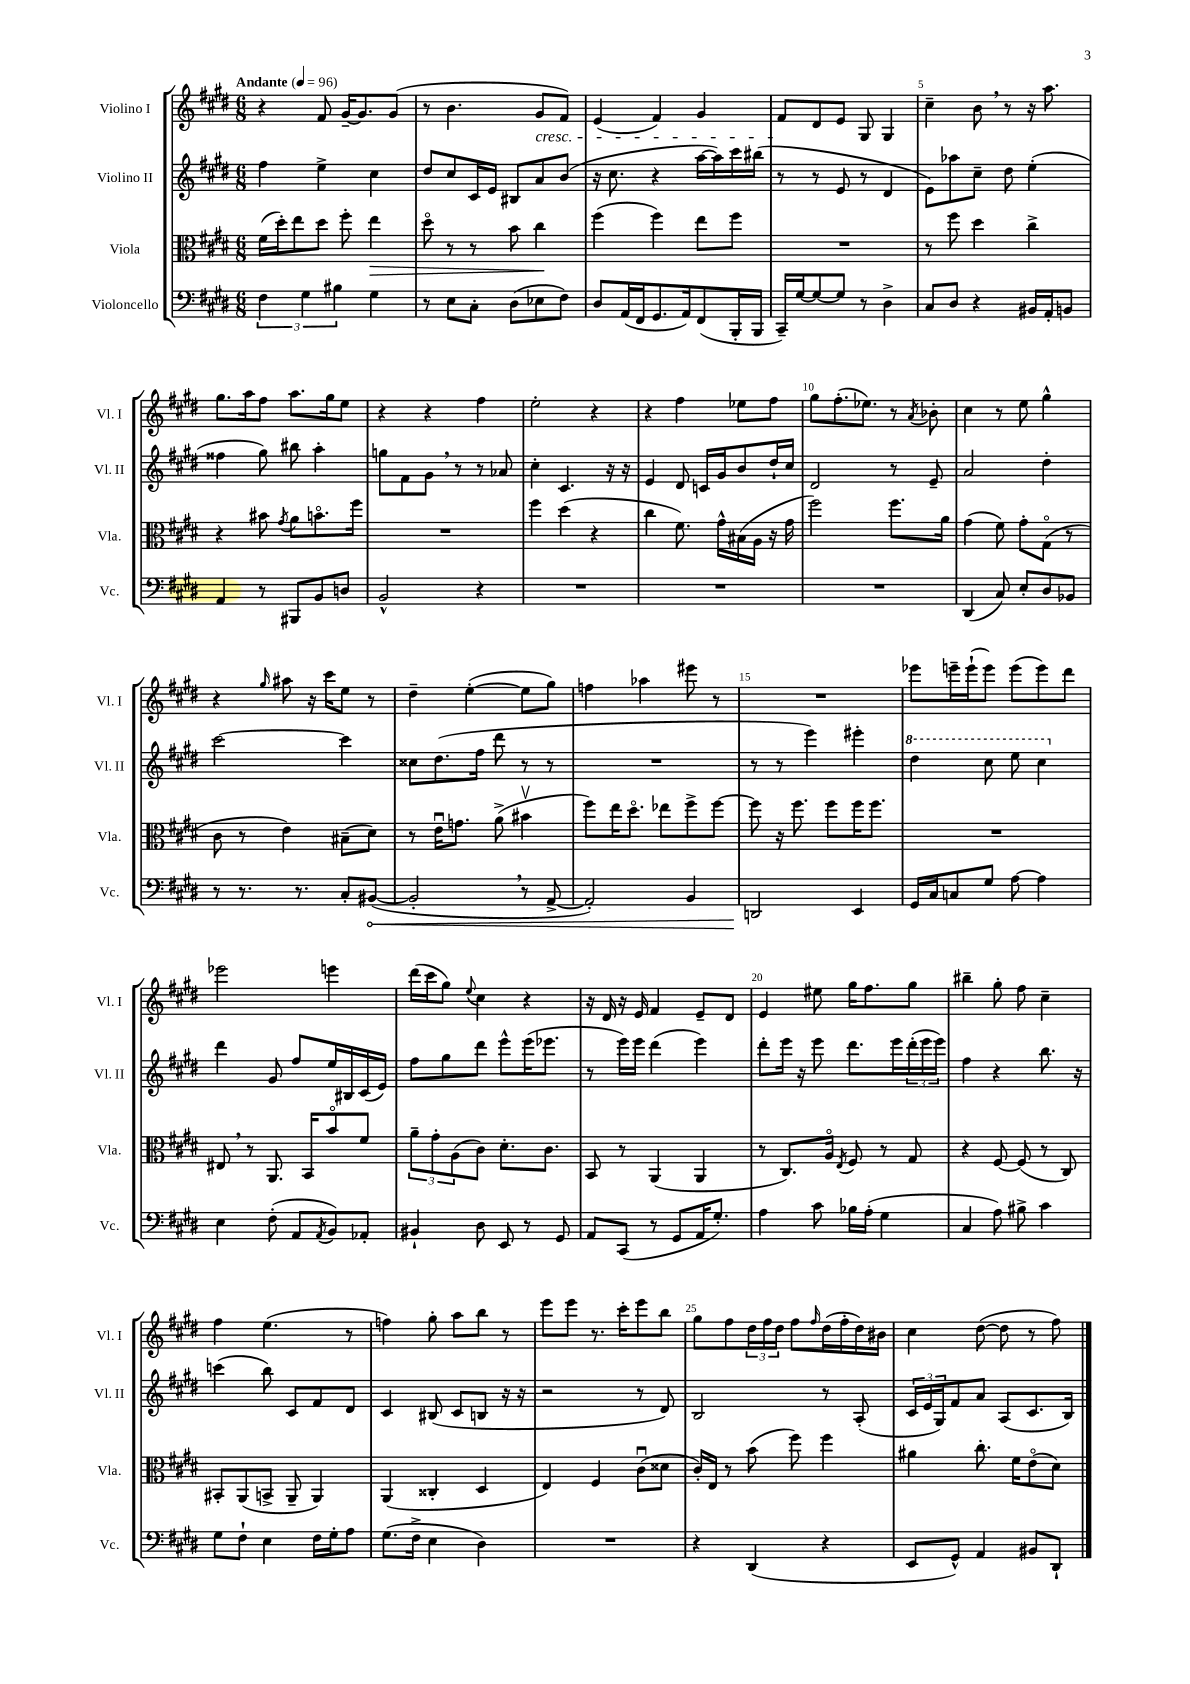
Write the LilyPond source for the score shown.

<<
\new StaffGroup <<
\new Staff = "s0" \with { instrumentName = "Violino I" shortInstrumentName = "Vl. I" } {
    \clef treble \key e \major \numericTimeSignature \time 6/8 \tempo "Andante" 4 = 96
    r4 fis'8 gis'16~-- gis'8. gis'8( |
    r8 b'4. gis'8\cresc fis'8) |
    e'4( fis'4) gis'4 |
    fis'8\! dis'8 e'8 gis8 gis4 |
    cis''4-- b'8 \breathe r8 r16 a''8. |
    gis''8. a''16 fis''8 a''8. gis''16 e''8 |
    r4 r4 fis''4 |
    e''2-. r4 |
    r4 fis''4 ees''8 fis''8 |
    gis''8 fis''8.-.( ees''8.) r8 \acciaccatura { a'8 } bes'8-. |
    cis''4 r8 e''8 gis''4-^ |
    r4 \grace { gis''16 } ais''8 r16 cis'''16 e''8 r8 |
    dis''4-- e''4~-.( e''8 gis''8) |
    f''4 aes''4 eis'''8 r8 |
    R2. |
    ees'''8 e'''16-- e'''16-!( e'''8) e'''8( e'''8) dis'''8 |
    ees'''2 e'''4 |
    dis'''16( cis'''16 gis''8) \appoggiatura { e''8 } cis''4 r4 |
    r16 dis'16 r16 e'16 fis'4 e'8-- dis'8 |
    e'4 eis''8 gis''16 fis''8. gis''8 |
    bis''4-- gis''8-. fis''8 cis''4-- |
    fis''4 e''4.( r8 |
    f''4) gis''8-. a''8 b''8 r8 |
    e'''8 e'''8 r8. cis'''16-. e'''8 b''8 |
    gis''8 fis''8 \tuplet 3/2 { dis''16 fis''16 dis''16 } fis''8 \grace { fis''16 } dis''16( fis''16-. dis''16) bis'16 |
    cis''4 dis''8~( dis''8 r8 fis''8) \bar "|." |
}
\new Staff = "s1" \with { instrumentName = "Violino II" shortInstrumentName = "Vl. II" } {
    \clef treble \key e \major \numericTimeSignature \time 6/8
    fis''4 e''4-> cis''4 |
    dis''8 cis''8 cis'16 e'16 bis8 a'8 b'8( |
    r16 cis''8. r4 a''16~ a''16) cis'''16 bis''16( |
    r8 r8 e'8 r8 dis'4 |
    e'8) aes''8 cis''8-- dis''8 e''4-.( |
    fisis''4 gis''8) bis''8 a''4-. |
    g''8 fis'8 gis'8 \breathe r8 r8 aes'8 |
    cis''4-. cis'4. r16 r16 |
    e'4 dis'8 c'16 gis'16 b'8 dis''16-! cis''16 |
    dis'2 r8 e'8-- |
    a'2 dis''4-. |
    cis'''2~ cis'''4 |
    cisis''8 dis''8.( fis''16 dis'''8 r8 r8 |
    R2. |
    r8 r8 e'''4) eis'''4-. |
    \ottava #1 dis'''4 cis'''8 e'''8 cis'''4 \ottava #0 |
    dis'''4 gis'8 fis''8 e''16 bis16 cis'16( e'16) |
    fis''8 gis''8 dis'''8 e'''8-^ e'''16( ees'''8. |
    r8 e'''16) e'''16 dis'''4( e'''4) |
    dis'''8-. e'''16 r16 e'''8 dis'''8. e'''16 \tuplet 3/2 { dis'''16-.( e'''16 e'''16) } |
    fis''4 r4 b''8. r16 |
    c'''4( b''8) cis'8 fis'8 dis'8 |
    cis'4 bis8( cis'8 b8 r16 r16 |
    r2 r8 dis'8) |
    b2 r8 a8-.( |
    \tuplet 3/2 { cis'16 e'16 gis16) } fis'8 a'8 a8( cis'8. b16) \bar "|." |
}
\new Staff = "s2" \with { instrumentName = "Viola" shortInstrumentName = "Vla." } {
    \clef alto \key e \major \numericTimeSignature \time 6/8
    fis'16( dis''16-.) e''8 dis''8 fis''8-. e''4\> |
    dis''8\flageolet r8 r8 b'8 cis''4\! |
    fis''4( fis''4) e''8 fis''8 |
    R2. |
    r8 fis''8 dis''4 cis''4-> |
    r4 bis'8 \acciaccatura { gis'8 } a'8 b'8.\flageolet fis''16 |
    R2. |
    fis''4 dis''4( r4 |
    cis''4 fis'8.) gis'16-^ bis16( a16 r16 gis'16 |
    fis''2) fis''8. a'16 |
    gis'4( fis'8) gis'8-. gis8\flageolet( r8 |
    cis'8 r8 e'4) bis8--( dis'8) |
    r8 e'16\downbow g'8. a'8->( bis'4\upbow |
    fis''8) e''16 dis''8.\flageolet ees''8 fis''8-> fis''8~ |
    fis''8 r16 fis''8. fis''8 fis''16 fis''8. |
    R2. |
    eis8 \breathe r8 a,8. b,16 b'8\flageolet fis'8 |
    \tuplet 3/2 { a'8-- gis'8-. a8( } cis'8) dis'8.-. cis'8. |
    b,8 r8 a,4( a,4 |
    r8 cis8.) a16\flageolet \acciaccatura { e8 } fis8 r8 gis8 |
    r4 fis8~ fis8( r8 cis8) |
    bis,8-. a,8( b,8-> a,8-- a,4) |
    a,4( cisis4-. dis4 |
    e4) fis4 cis'8\downbow( disis'8 |
    cis'16-.) e16 r8 b'8( fis''8) fis''4 |
    ais'4 cis''8.-. fis'16 e'8\flageolet( dis'8) \bar "|." |
}
\new Staff = "s3" \with { instrumentName = "Violoncello" shortInstrumentName = "Vc." } {
    \clef bass \key e \major \numericTimeSignature \time 6/8
    \tuplet 3/2 { fis4 gis4 bis4 } gis4 |
    r8 e8 cis8-. dis8( ees8 fis8) |
    dis8 a,16( fis,16 gis,8. a,16) fis,8( b,,16-. b,,16 |
    cis,16--) gis16~ gis8~ gis8 r8 dis4-> |
    cis8 dis8 r4 bis,16 a,16-. b,8 |
    a,4 r8 bis,,8 b,8 d8 |
    b,2-^ r4 |
    R2. |
    R2. |
    R2. |
    dis,4( cis8) e8-. dis8 bes,8 |
    r8 r8. r8. cis8-. \once \override Hairpin.circled-tip = ##t bis,8~\<( |
    bis,2-. \breathe r8 a,8~-> |
    a,2-.) b,4 |
    d,2\! e,4 |
    gis,16 cis16 c8 gis8 a8~ a4 |
    e4 fis8-.( a,8 \acciaccatura { a,8 } b,8) aes,8-. |
    bis,4-! dis8 e,8 r8 gis,8 |
    a,8 cis,8( r8 gis,8 a,16 gis8.-.) |
    a4 cis'8 bes16 a16-.( gis4 |
    cis4 a8) bis8-> cis'4 |
    gis8 fis8-! e4 fis16 gis16-. a8 |
    gis8.( fis16-> e4 dis4) |
    R2. |
    r4 dis,4( r4 |
    e,8 gis,8-^) a,4 bis,8 dis,8-! \bar "|." |
}
>>
>>
\layout { \context { \Score \override BarNumber.break-visibility = ##(#f #t #t) barNumberVisibility = #(every-nth-bar-number-visible 5) } }
